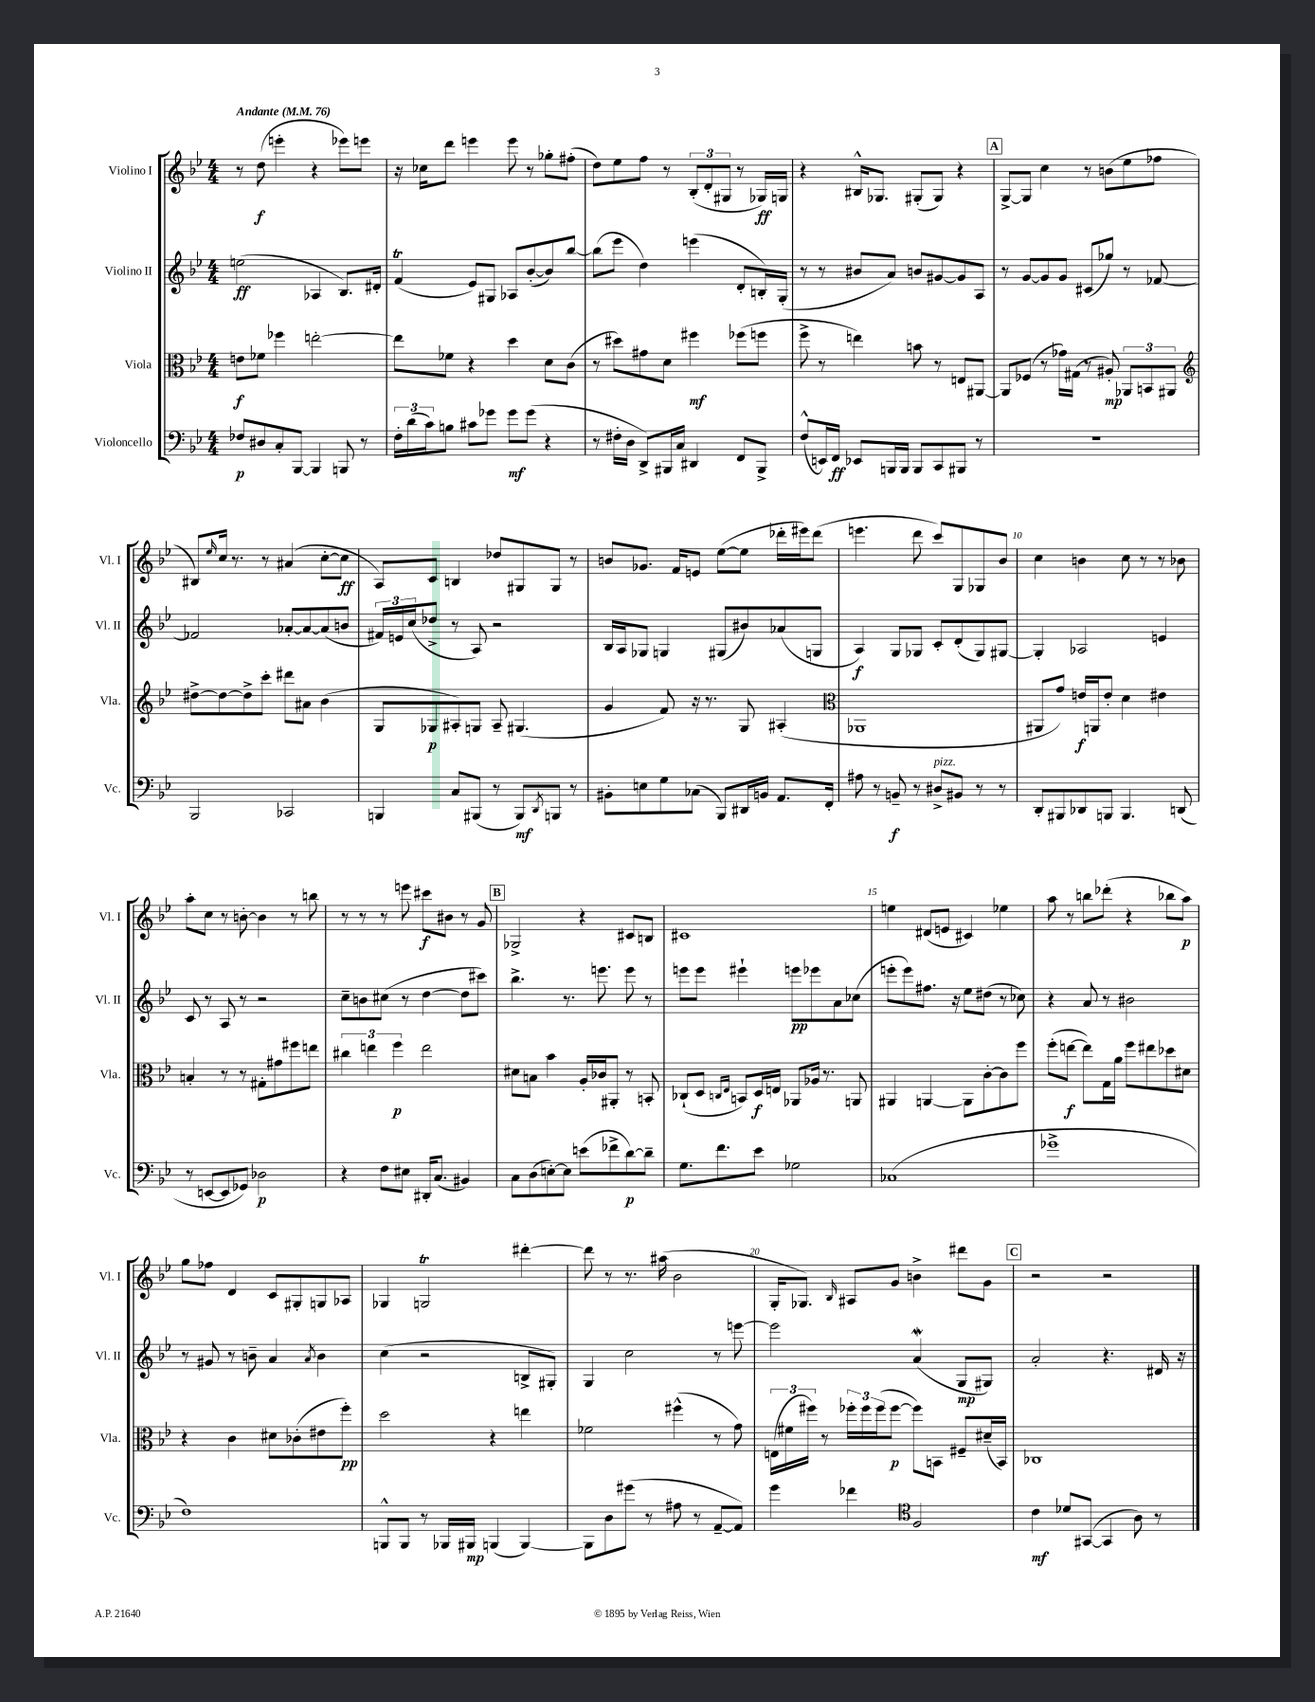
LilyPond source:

<<
\new StaffGroup <<
\new Staff = "s0" \with { instrumentName = "Violino I" shortInstrumentName = "Vl. I" } {
    \clef treble \key bes \major \numericTimeSignature \time 4/4 \tempo "Andante" 4 = 76
    r8 d''8\f( e'''4-. r4 ees'''8) e'''8 |
    r16 ces''16 d'''8 e'''4 e'''8 r8 ges''8-. fis''8-.( |
    d''8) ees''8 f''8 r8 \tuplet 3/2 { bes8-.( d'8-. gis8 } r8 ges16\ff) g16 |
    r4 bis16-^ ges8. gis8-.( gis8) r4 |
    \mark \markup { \box "A" } g8~-> g8 c''4 r8 b'8( ees''8 fes''8 |
    bis8) \grace { ees''16 } c''16 r8. r8 ais'4( c''8~-. c''8\ff |
    a8) c'8 b4 des''8 gis8 gis8 r8 |
    b'8 ges'8. f'16 e'8 ees''8~( ees''8 des'''16-. eis'''16) des'''8( |
    e'''4. d'''8 c'''8) g8 ges8 bes'8 |
    c''4 b'4 c''8 r8 r8 bes'8 |
    a''8-. c''8 r8 b'8~-. b'4 r8 b''8 |
    r8 r8 r8 e'''8 cis'''8\f bis'8 r8 g'8 |
    \mark \markup { \box "B" } ges2-> r4 cis'8 b8 |
    cis'1 |
    e''4 dis'8( e'8 cis'4) ees''4 |
    a''8 r8 b''8 des'''8-.( r4 bes''8 a''8\p) |
    g''8 fes''8 d'4 c'8 gis8-. g8 aes8 |
    ges4 g2\trill dis'''4~-. |
    dis'''8 r8 r8. ais''16( bes'2 |
    g16-. ges8.) \grace { bes16 } ais8 g'8 b'4-> dis'''8 g'8 |
    \mark \markup { \box "C" } r2 r2 \bar "|." |
}
\new Staff = "s1" \with { instrumentName = "Violino II" shortInstrumentName = "Vl. II" } {
    \clef treble \key bes \major \numericTimeSignature \time 4/4
    e''2\ff( aes4 bes8.) dis'16-. |
    f'4\trill( ees'8) gis8 aes8 bes'8~-.( bes'8) bes''8~ |
    bes''8( ees'''8 d''4) e'''4( d'8-. b16-.) g16-.( |
    r8 r8 bis'8 a'8) b'8 gis'8~ gis'8 a8 |
    \mark \markup { \box "A" } r8 g'8~ g'8 g'8 cis'8( ges''8) r8 fes'8~ |
    fes'2 aes'8~-. aes'8~ aes'8( b'8 |
    \tuplet 3/2 { fis'16) e'16 c''16( } des''8-> r8 a8) r2 |
    bes16 a16 ges8 g4 gis8( bis'8) aes'8( g8 |
    a4\f) g8 ges8 c'8-. d'8-.( ges8) gis8~ |
    gis4-. aes2 e'4 |
    c'8 r8 a8 r8 r2 |
    c''8-- b'8 cis''8( r8 d''4~ d''8 cis'''8) |
    \mark \markup { \box "B" } bes''4.-> r8. e'''8. e'''8 r8 |
    e'''8 e'''8 eis'''4-! e'''8\pp ees'''8 a'8 ces''8( |
    e'''8-. e'''8) fis''8. r16 ees''8 dis''8( r8 ces''8) |
    r4 a'8 r8 bis'2 |
    r8 gis'8 r8 b'8-- a'4 \acciaccatura { a'8 } b'4 |
    c''4( r2 b8-> gis8-.) |
    g4 c''2 r8 e'''8~ |
    e'''2 a'4\mordent( g8\mp gis8) |
    \mark \markup { \box "C" } a'2-. r4. dis'16 r16 \bar "|." |
}
\new Staff = "s2" \with { instrumentName = "Viola" shortInstrumentName = "Vla." } {
    \clef alto \key bes \major \numericTimeSignature \time 4/4
    e'8\f fes'8 fes''4 e''2~-. |
    e''8 fes'8 r4 d''4 d'8 c'8( |
    r8 dis''8) gis'8 d'8 fis''4\mf fes''8( f''8 |
    f''8-> r8 e''4) b'8 r8 e8 ais,8~ |
    \mark \markup { \box "A" } ais,8 fes8( r8 ges'16) gis16( r8 ais8-.\mp) \tuplet 3/2 { aes,8 b,8 ais,8 } |
    \clef treble dis''8~-> dis''8~ dis''8-> c'''8-. dis'''8 ais'8 bes'4( |
    g8 ges8\p ais8-.) g8 ais8-- gis4.( |
    g'4 f'8) r16 r8. g8 ais4-.( |
    \clef alto aes,1 |
    ais,8 g'8) e'16\f a,16 e'8-. d'4 eis'4 |
    b4-. r8 r8 gis8-. gis'8 fis''8 e''8 |
    \tuplet 3/2 { cis''4 e''4 f''4\p } e''2 |
    \mark \markup { \box "B" } dis'8 b8 bes'4 a16-. ces'16 ais,8-. r8 b,8-. |
    ces8-!( d8 \grace { c16 ees16 } b,8) d16\f e16 aes,8 aes16 r8. a,8 |
    ais,4 a,4~ a,8 c'8~-. c'8 f''8 |
    f''8-.( e''8~\f e''8) g16 a'16 f''8 eis''8 des''8 dis'8 |
    r4 c'4 dis'8 ces'8-.( eis'8 f''8-.\pp) |
    d''2 r4 e''4 |
    fes'2 fis''4-^( r8 g'8) |
    \tuplet 3/2 { e16( fis'16 fis''16) } r8 \tuplet 3/2 { fes''16-. fes''16 fes''16( } fes''8~\p fes''8) b,8 fis8-- dis'16--( b,16) |
    \mark \markup { \box "C" } ces1 \bar "|." |
}
\new Staff = "s3" \with { instrumentName = "Violoncello" shortInstrumentName = "Vc." } {
    \clef bass \key bes \major \numericTimeSignature \time 4/4
    fes8\p dis8 c8-. bes,,8~ bes,,4 b,,8 r8 |
    \tuplet 3/2 { f16-. d'16( c'16) } b8 cis'8 ges'8 ges'8\mf ges'8( r4 |
    r8 fis16-. d16 d,8->) bis,,16 c16 dis,4 f,8 bis,,8-> |
    f8-^( e,16) f,16\ff ees,8 b,,16 b,,16 b,,8 c,8 bis,,8 r8 |
    \mark \markup { \box "A" } R1 |
    bes,,2 ces,2 |
    b,,4 c8 bis,,8( r8 bis,,8\mf) \acciaccatura { d,8 } b,,8 r8 |
    bis,8-. e8 g8 ces8( bes,,8) dis,16 b,16 a,8. f,16-. |
    ais8 r8 b,8--\f r8 dis8->^\markup { \italic "pizz." } bis,8 r8 r8 |
    d,8-. bis,,8 des,8 b,,8 b,,4. d,8( |
    r8 e,8~ e,8 ges,8) des2\p |
    r4 f8 eis8 dis,16-. c8.( bis,4) |
    \mark \markup { \box "B" } c8 d8( e8~-.) e8 e'8( fes'8-> d'8~\p) d'8-- |
    g8. f'8. ees'8 ges2 |
    ces1( |
    ges'1-> |
    f1) |
    b,,8-^ b,,8 r8 bes,,16 bis,,16\mp b,,4( b,,4~) |
    b,,8 d8 gis'8( r8 ais8 r8 a,8~-- a,8) |
    g'4 fes'4 \clef tenor f2 |
    \mark \markup { \box "C" } c'4\mf des'8 gis,8~( gis,4 a8) r8 \bar "|." |
}
>>
>>
\layout { \context { \Score \override BarNumber.break-visibility = ##(#f #t #t) barNumberVisibility = #(every-nth-bar-number-visible 5) } }
